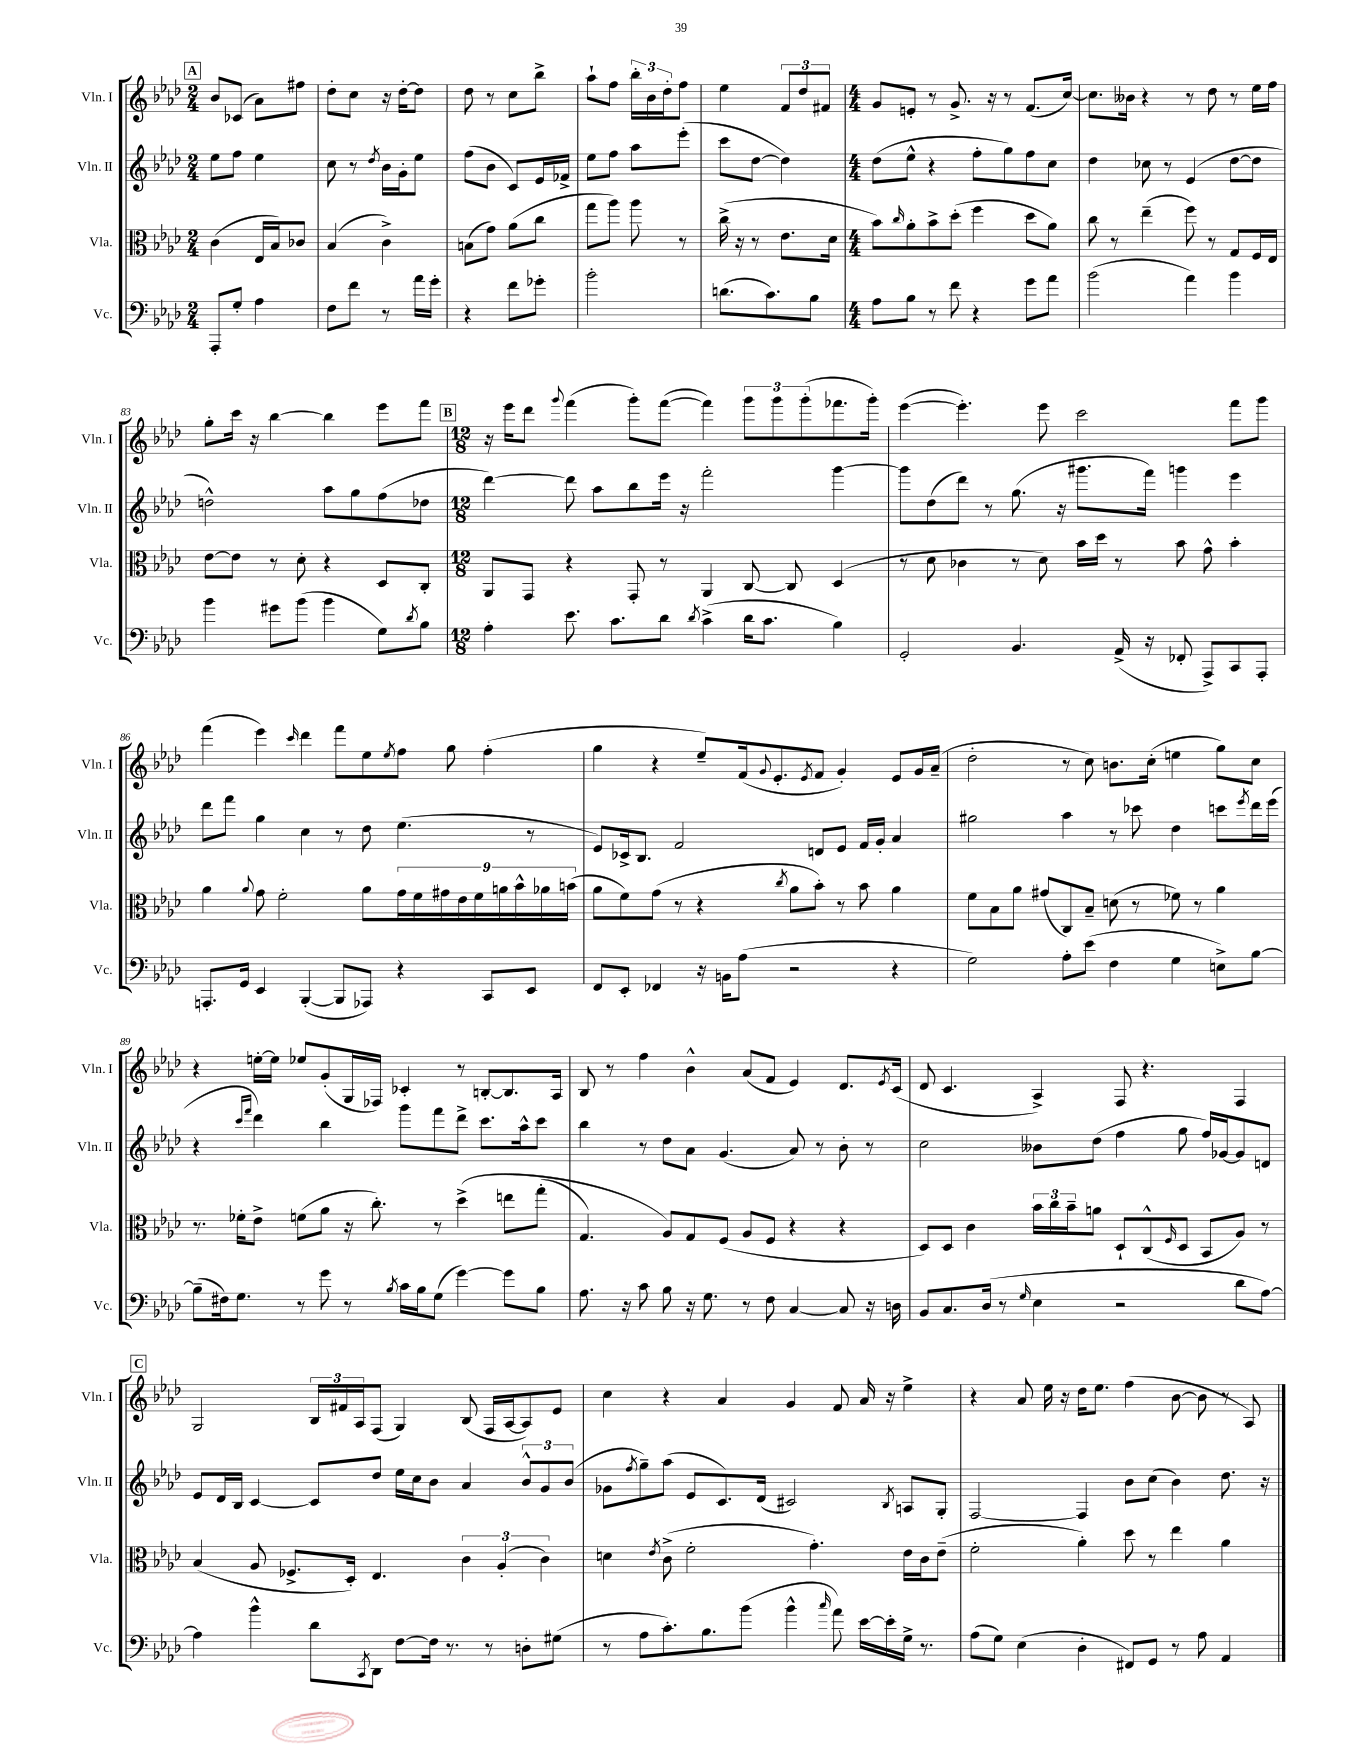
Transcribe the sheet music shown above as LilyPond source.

<<
\new StaffGroup <<
\new Staff = "s0" \with { instrumentName = "Vln. I" shortInstrumentName = "Vln. I" } {
    \clef treble \key aes \major \numericTimeSignature \time 2/4
    \mark \markup { \box "A" } bes'8 ces'8( aes'8) fis''8 |
    des''8-. c''8 r16 des''16~-. des''8 |
    des''8 r8 c''8 bes''8-> |
    aes''8-! f''8 \tuplet 3/2 { bes''16-. bes'16 des''16-. } f''8 |
    ees''4 \tuplet 3/2 { f'8 des''8 fis'8 } |
    \numericTimeSignature \time 4/4 g'8 e'8-. r8 g'8.-> r16 r8 f'8.( c''16~) |
    c''8. beses'16 r4 r8 des''8 r8 ees''16 f''16 |
    g''8-. c'''16 r16 bes''4~ bes''4 ees'''8 f'''8 |
    \mark \markup { \box "B" } \numericTimeSignature \time 12/8 r16 ees'''16 des'''8 \appoggiatura { g'''8 } f'''4( g'''8-.) f'''8~( f'''4) \tuplet 3/2 { g'''8 g'''8 g'''8-.( } fes'''8. g'''16-.) |
    ees'''4~( ees'''4.-.) ees'''8 c'''2 f'''8 g'''8 |
    f'''4( ees'''4) \grace { c'''16 } des'''4 f'''8 ees''8 \acciaccatura { ees''8 } f''8 g''8 f''4-.( |
    g''4 r4 ees''8--) f'16( \appoggiatura { g'8 } ees'8.-. \acciaccatura { ees'8 } f'8 g'4-.) ees'8 g'16 aes'16--( |
    des''2-. r8 c''8) b'8. c''16-.( e''4 g''8) c''8 |
    r4 e''16~-. e''16 ees''8 g'8-.( g16 fes16) ces'4-. r8 b8~-. b8. aes16 |
    bes8 r8 f''4 bes'4-^ aes'8( f'8 ees'4) des'8. \acciaccatura { ees'8 } c'16( |
    des'8 c'4. aes4->) f8 r4. f4 |
    \mark \markup { \box "C" } g2 \tuplet 3/2 { bes16 fis'16 aes16 } f8( g4) bes8( f16 aes16~ aes8) ees'8 |
    c''4 r4 aes'4 g'4 f'8 aes'16 r16 ees''4-> |
    r4 aes'8 ees''16 r16 des''16 ees''8. f''4( bes'8~ bes'8 r8 aes8) \bar "|." |
}
\new Staff = "s1" \with { instrumentName = "Vln. II" shortInstrumentName = "Vln. II" } {
    \clef treble \key aes \major \numericTimeSignature \time 2/4
    \mark \markup { \box "A" } ees''8 f''8 ees''4 |
    c''8 r8 \acciaccatura { des''8 } bes'16 g'16-. ees''8 |
    f''8( bes'8 c'8) ees'16 fes'16-> |
    ees''8 f''8 aes''8 ees'''8-.( |
    c'''8 des''8~ des''4) |
    \numericTimeSignature \time 4/4 des''8( ees''8-^ r4 f''8-. g''8) f''8 c''8 |
    des''4 ces''8 r8 ees'4( des''8~ des''8 |
    d''2-^) aes''8 g''8 f''8( des''8 |
    \mark \markup { \box "B" } \numericTimeSignature \time 12/8 des'''4~) des'''8 aes''8 bes''8 ees'''16 r16 f'''2-. g'''4~ |
    g'''8 des''8( des'''8) r8 g''8.( r16 gis'''8. f'''16) g'''4 ees'''4 |
    des'''8 f'''8 g''4 c''4 r8 des''8 ees''4.( r8 |
    ees'8) ces'16-> bes8. f'2 d'8 ees'8 f'16 g'16-. aes'4 |
    gis''2 aes''4 r8 ces'''8 des''4 c'''8 \acciaccatura { ees'''8 } des'''16 ees'''16( |
    r4 \grace { c'''16 f'''16 } des'''4) bes''4 g'''8 f'''8 des'''8-> c'''8. aes''16-^ c'''8 |
    bes''4 r8 des''8 aes'8 g'4.( aes'8) r8 bes'8-. r8 |
    c''2 beses'8 des''8( f''4 g''8 f''16) ges'16~ ges'8 d'8 |
    \mark \markup { \box "C" } ees'8 des'16 bes16 c'4~ c'8 des''8 ees''16 c''16 bes'8 aes'4 \tuplet 3/2 { bes'8-^ g'8 bes'8( } |
    ges'8 \acciaccatura { f''8 } g''8--) aes''8( ees'8 c'8.) des'16( cis'2) \acciaccatura { bes8 } a8 g8-. |
    f2~ f4 bes'8 c''8( bes'4) des''8. r16 \bar "|." |
}
\new Staff = "s2" \with { instrumentName = "Vla." shortInstrumentName = "Vla." } {
    \clef alto \key aes \major \numericTimeSignature \time 2/4
    \mark \markup { \box "A" } c'4( ees16 bes16) ces'8 |
    bes4( c'4->) |
    b8( g'8) aes'8( c''8 |
    g''8 aes''8) aes''8 r8 |
    c''16->( r16 r8 ees'8. des'16 |
    \numericTimeSignature \time 4/4 bes'8) \grace { c''16 } aes'8-. bes'8-> des''8-.( f''4 des''8 aes'8) |
    c''8 r8 ees''4--( f''8) r8 g8 f16 ees16 |
    ees'8~ ees'8 r8 des'8-. r4 des8 c8-. |
    \mark \markup { \box "B" } \numericTimeSignature \time 12/8 aes,8 g,8 r4 g,8-. r8 aes,4 c8~ c8 des4( |
    r8 des'8 ces'4 r8 des'8) bes'16 des''16 r8 bes'8 g'8-^ bes'4-. |
    aes'4 \appoggiatura { aes'8 } g'8 f'2-. aes'8 \tuplet 9/8 { g'16 f'16 gis'16 ees'16 f'16 a'16 bes'16-^ aes'16 b'16( } |
    aes'8 f'8) g'8( r8 r4 \acciaccatura { c''8 } aes'8 bes'8-.) r8 bes'8 aes'4 |
    f'8 bes8 aes'8 gis'8( c8) bes8-- d'8( r8 fes'8) r8 aes'4 |
    r8. fes'16-. ees'8-> f'8( aes'8 r16 c''8.-.) r8 des''4->\( e''8 g''8-.( |
    g4.) aes8\) g8 f8( aes8 f8 r4 r4 |
    des8) des8 c'4 \tuplet 3/2 { bes'16 c''16 bes'16-- } a'8 des8-! c8-^( \grace { f16 } des8 bes,8 aes8) r8 |
    \mark \markup { \box "C" } bes4( aes8 fes8.-> des16-.) ees4. \tuplet 3/2 { c'4 aes4-.( c'4) } |
    d'4 \acciaccatura { ees'8 } c'8->( f'2-. g'4.-.) ees'16 c'16 ees'8--( |
    f'2-. aes'4-.) des''8 r8 ees''4 aes'4 \bar "|." |
}
\new Staff = "s3" \with { instrumentName = "Vc." shortInstrumentName = "Vc." } {
    \clef bass \key aes \major \numericTimeSignature \time 2/4
    \mark \markup { \box "A" } aes,,8-. g8-. aes4 |
    f8 f'8 r8 aes'16 g'16-. |
    r4 f'8 ges'8-. |
    bes'2-. |
    d'8.( c'8.) bes8 |
    \numericTimeSignature \time 4/4 aes8 bes8 r8 f'8 r4 g'8 aes'8 |
    bes'2( aes'4) bes'4 |
    bes'4 gis'8 bes'8( bes'4 g8) \acciaccatura { des'8 } bes8 |
    \mark \markup { \box "B" } \numericTimeSignature \time 12/8 aes4-. ees'8. c'8. des'8 \acciaccatura { des'8 } c'4->( des'16 c'8. bes4) |
    g,2-. bes,4. aes,16->( r16 fes,8-. aes,,8->) c,8 aes,,8-. |
    a,,8.-. g,16 ees,4 bes,,4~-.( bes,,8 aes,,8) r4 c,8 ees,8 |
    f,8 ees,8-. fes,4 r16 b,16 aes8( r2 r4 |
    g2) aes8-. ees'8( f4 g4 e8->) bes8~ |
    bes8--( fis16) g8. r8 g'8 r8 \acciaccatura { bes8 } c'16 bes16 g8( g'4~) g'8 bes8 |
    aes8. r16 c'8 bes8 r16 g8. r8 f8 c4~ c8 r16 d16 |
    bes,8 c8. des16( r8 \grace { g16 } ees4 r2 des'8 aes8~) |
    \mark \markup { \box "C" } aes4 bes'4-^ des'8 \acciaccatura { c,8 } des,8 f8~ f16 r8. r8 d8-. gis8( |
    r8 aes8 c'8.-.) bes8. bes'8( bes'4-^ \grace { c''16 } aes'8) ees'16~ ees'16-. g16-> r8. |
    aes8( g8) ees4( des4-. fis,8) g,8 r8 aes8 aes,4 \bar "|." |
}
>>
>>
\layout { \context { \Score currentBarNumber = #76 } }
